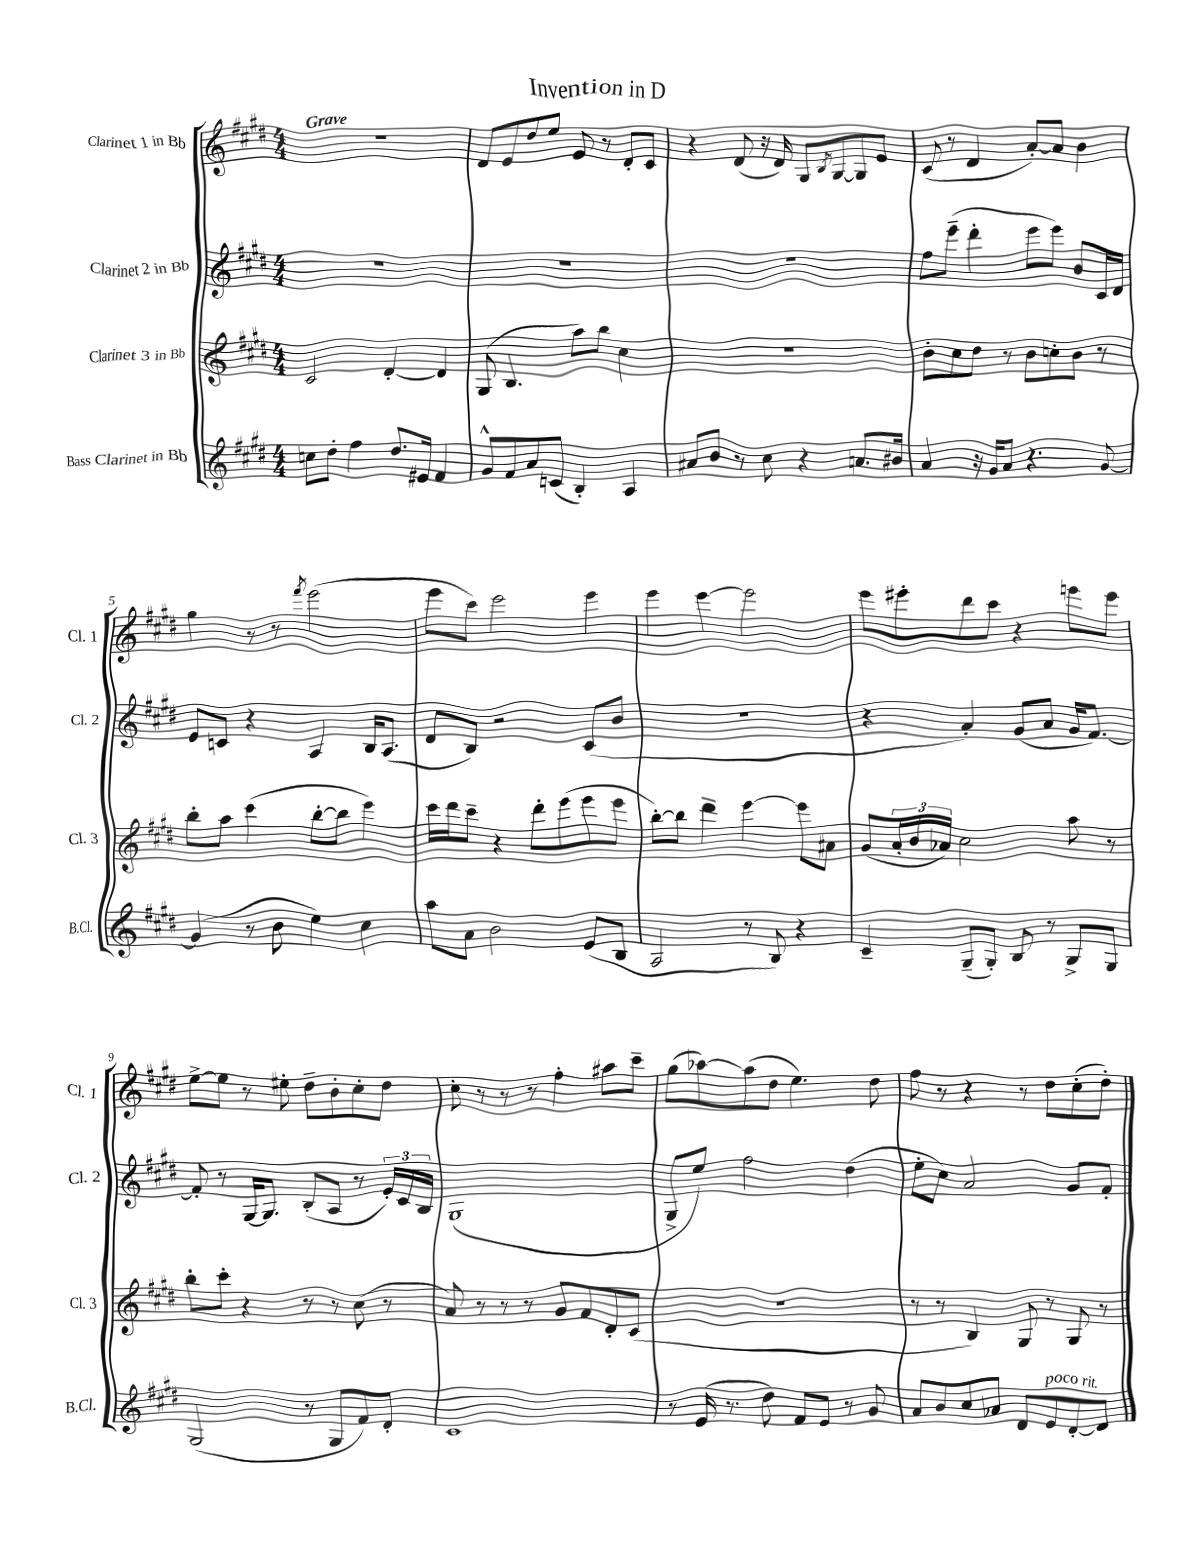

**kern	**kern	**kern	**kern
*staff4	*staff3	*staff2	*staff1
*clefG2	*clefG2	*clefG2	*clefG2
*k[f#c#g#d#]	*k[f#c#g#d#]	*k[f#c#g#d#]	*k[f#c#g#d#]
*M4/4	*M4/4	*M4/4	*M4/4
8cc\L	2c#/	1r	1r
8dd#'\J	.	.	.
4ff#\	.	.	.
8.dd#/L	[4d#'/	.	.
16e#/Jk	.	.	.
4f#/	4d#/]	.	.
=	=	=	=
8g#^^/L	(8G#/	1r	8d#/L
8f#/	4.B/	.	8e/
8a/	.	.	8dd#/
(8c/J	.	.	8ee/J
4B'/)	8aa\L)	.	8e/
.	8bb\J	.	8r
4A/	4cc#\	.	8d#'/L
.	.	.	8c#/J
=	=	=	=
8a#/L	1r	1r	4r
8b/J	.	.	.
8r	.	.	(8d#/
8cc#\	.	.	16r
.	.	.	16d#/)
4r	.	.	8G#/L
.	.	.	8qB/
.	.	.	[8G#/
8.a/L	.	.	8G#/]
.	.	.	8e/J
16b#/Jk	.	.	.
=	=	=	=
4a/	8b'\L	8ff#\L	(8c#/
.	8cc#\	(8eee~\J	8r
16r	8dd#\J	4ddd#'\	4d#/
16g#/LK	.	.	.
8a/J	8r	.	.
4.r	8b\L	8eee\L	[8a'/L)
.	8cc'\	8eee\J)	8a/]J
.	8b\J	8b/L	4b\
[8g#/	8r	16c#/L	.
.	.	16d#/JJ	.
=	=	=	=
(4g#/]	8bb'\L	8e/L	4gg#\
.	8aa\J	8c/J	.
8r	(4ccc#\	4r	8r
8b\	.	.	8r
.	.	.	8qfff#/
4ee\)	[8bb'\L	4A/	(2eee\
.	8bb\]J	.	.
4cc#\	4eee\)	16B/LK	.
.	.	(8.A/J	.
=	=	=	=
8aa\L	16ccc#\LL	8d#/L	8eee\L
.	16ddd#\J	.	.
8a\J	8ccc#~\J	8B/J)	8ccc#\J)
2b\	4r	2r	2eee\
.	8ddd#'\L	.	.
.	(8eee\	.	.
(8e/L	8eee\	(8c#/L	4eee\
8B/J	8eee\J	8b/J	.
=	=	=	=
2A/	[8bb'\L)	1r	4eee\
.	8bb\]J	.	.
.	4ddd#~\	.	[4eee\
8r	[4eee\	.	2eee\]
8B/)	.	.	.
4r	8eee\]L	.	.
.	8a#\J	.	.
=	=	=	=
4c#~/	(8g#/L	4r	8eee\L
.	24a'/L	.	8eee#'\
.	24b/	.	.
.	24a-/JJ)	.	.
(8G#~/L	2cc#\	4a'/)	8ddd#\
8G#'/J)	.	.	8ccc#\J
8B/	.	(8g#/L	4r
8r	.	8a/J	.
8G#^/L	8aa\	16g#/LK	8eee\L
.	.	[8.f#/J)	.
8G#/J	8r	.	8eee\J
=	=	=	=
(2G#/	8bb'\L	8f#'/]	[8ee^\L
.	8ccc#'\J	8r	8ee\]J
.	4r	[16G#/LK	8r
.	.	8.G#/]J	.
.	.	.	8ee#'\
8r	8r	(8B'/L	8dd#~\L
8G#/L	8r	8A/J	8b'\
8f#/)	(8cc#\	8r	8cc#'\
8d#'/J	8r	24e'/LL)	8dd#\J
.	.	24c#/	.
.	.	24B/JJ	.
=	=	=	=
1c#	8a/)	(1G#	8cc#'\
.	8r	.	8r
.	8r	.	8r
.	8r	.	8r
.	8g#/L	.	4ff#'\
.	8f#/	.	.
.	8d#'/	.	8aa#\L
.	(8c#/J	.	8ccc#~\J
=	=	=	=
8r	1r	8G#^/L	(8gg#\L
(16e/	.	8ee/J)	[8aa-\)
8.r	.	.	.
.	.	2ff#\	(8aa-\]
8dd#\)	.	.	8dd#\J
8f#/L	.	.	4.ee\)
8e/J	.	.	.
8r	.	(4dd#\	.
8g#/	.	.	8dd#\
=	=	=	=
8a/L	8r	8ee'\L	8ff#\
8b/	8r	8cc#\J)	8r
8cc#/	4B/)	2a/	4r
8a-/J	.	.	.
8d#/L	8G#/	.	8r
8e/	8r	.	8dd#\L
[8d#'/	8G#/	8g#/L	(8cc#'\
8d#/]J	8r	8f#'/J	8dd#'\J)
==	==	==	==
*-	*-	*-	*-
